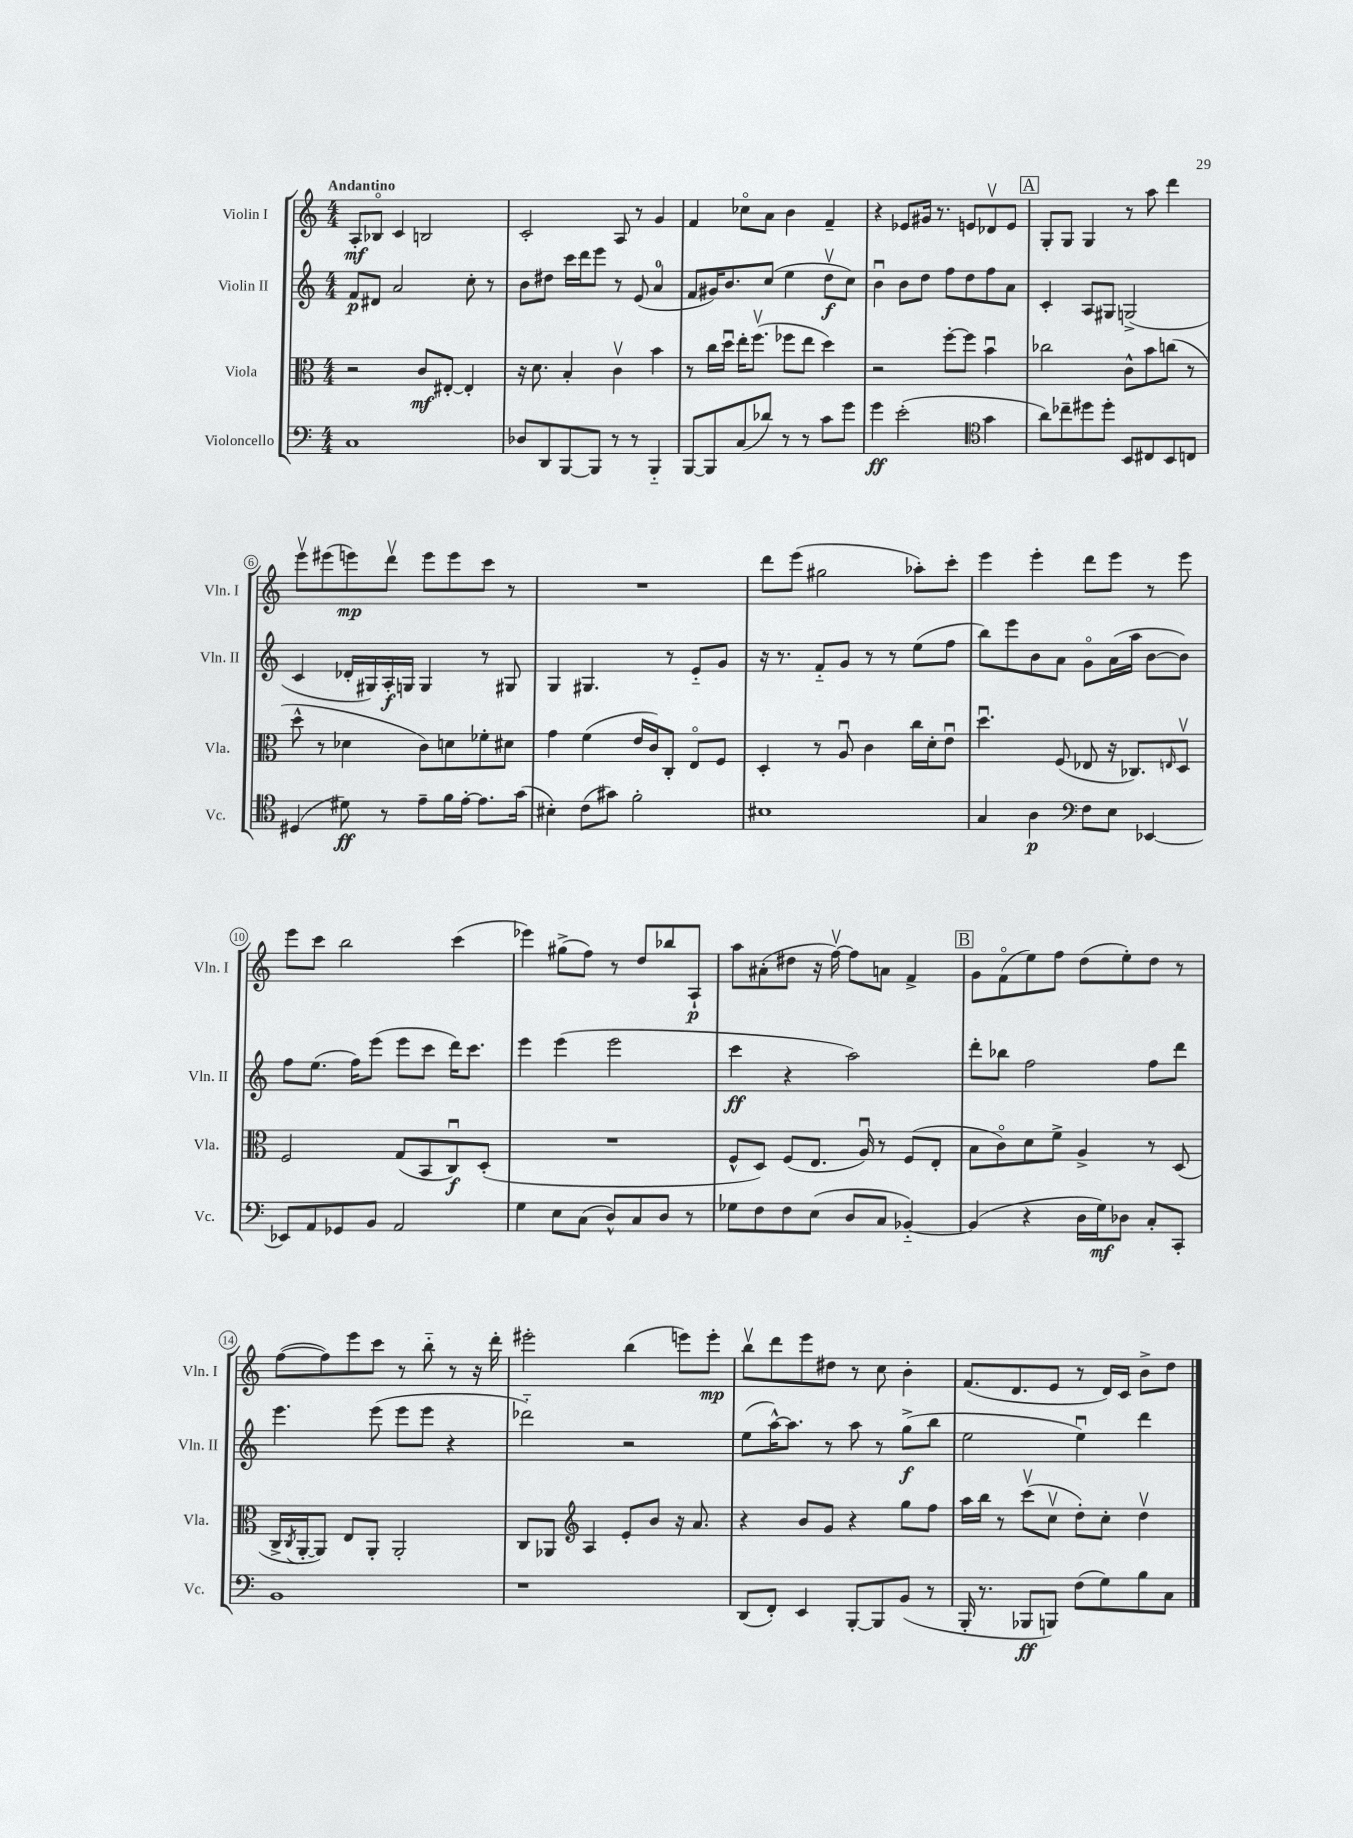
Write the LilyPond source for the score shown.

<<
\new StaffGroup <<
\new Staff = "s0" \with { instrumentName = "Violin I" shortInstrumentName = "Vln. I" } {
    \clef treble \key c \major \numericTimeSignature \time 4/4 \tempo "Andantino"
    a8-.\mf bes8\flageolet c'4 b2 |
    c'2-. a8 r8 g'4 |
    f'4 ces''8\flageolet a'8 b'4 f'4-- |
    r4 ees'8 gis'16 r8. e'8 des'8\upbow e'8 |
    \mark \markup { \box "A" } g8-. g8 g4 r8 a''8 d'''4 |
    e'''8\upbow eis'''8( e'''8\mp) d'''8\upbow e'''8 e'''8 c'''8 r8 |
    R1 |
    d'''8 e'''8( gis''2 aes''8-.) c'''8-. |
    e'''4 e'''4-. d'''8 e'''8 r8 e'''8 |
    e'''8 c'''8 b''2 c'''4( |
    ees'''4) gis''8->( f''8) r8 d''8 bes''8 a8-!\p |
    a''8 ais'8-.( dis''8 r16 f''16~\upbow) f''8 a'8 f'4-> |
    \mark \markup { \box "B" } g'8 f'8\flageolet( e''8) f''8 d''8( e''8-.) d''8 r8 |
    f''8~( f''8) e'''8 c'''8 r8 b''8-_ r8 r16 d'''16-. |
    eis'''2-. b''4( e'''8) e'''8-.\mp |
    b''8\upbow d'''8 e'''8 dis''8 r8 c''8 b'4-. |
    f'8.( d'8. e'8 r8 d'16) c'16 b'8-> d''8 \bar "|." |
}
\new Staff = "s1" \with { instrumentName = "Violin II" shortInstrumentName = "Vln. II" } {
    \clef treble \key c \major \numericTimeSignature \time 4/4
    f'8\p dis'8 a'2 c''8-. r8 |
    b'8 dis''8 c'''16 d'''16 e'''8 r8 e'8( a'4-0 |
    f'8 gis'16) b'8. c''8( e''4 d''8\upbow\f c''8) |
    b'4\downbow b'8 d''8 f''8 d''8 f''8 a'8 |
    \mark \markup { \box "A" } c'4-. a8 gis8 g2->( |
    c'4 des'16-. gis16) a16-.\f g16 g4 r8 gis8 |
    g4 gis4. r8 e'8-_ g'8 |
    r16 r8. f'8-_ g'8 r8 r8 e''8( f''8 |
    b''8) e'''8 b'8 a'8 g'8\flageolet a'16( a''16 b'8~ b'8) |
    f''8 e''8.( f''16) e'''8( e'''8 c'''8 d'''16) c'''8. |
    e'''4 e'''4( e'''2 |
    c'''4\ff r4 a''2) |
    \mark \markup { \box "B" } d'''8-. bes''8 f''2 f''8 d'''8 |
    e'''4. e'''8( e'''8 e'''8 r4 |
    des'''2-_) r2 |
    e''8( a''16~-^) a''8. r8 a''8 r8 g''8->\f( b''8 |
    e''2 e''4\downbow) d'''4 \bar "|." |
}
\new Staff = "s2" \with { instrumentName = "Viola" shortInstrumentName = "Vla." } {
    \clef alto \key c \major \numericTimeSignature \time 4/4
    r2 c'8\mf eis8~-. eis4-. |
    r16 d'8. b4-. c'4\upbow b'4 |
    r8 c''16 d''16\downbow e''16-. f''8.\upbow( fes''8 e''8 d''4) |
    r2 f''8~-. f''8 b'4\downbow |
    \mark \markup { \box "A" } ces''2 c'8-^ b'8 c''8( r8 |
    d''8-^ r8 des'4 c'8) d'8 fes'8-. dis'8 |
    g'4 f'4( e'16 c'16) c8-. e8\flageolet f8 |
    d4-. r8 a8\downbow c'4 c''16 d'16-. e'8\downbow |
    d''4.\downbow f8( ees8 r16 ces8.) \grace { e16 } d8\upbow |
    f2 g8( b,8 c8\downbow\f) d8-.( |
    R1 |
    f8-^ d8) f8( e8. a16\downbow) r8 f8( e8-. |
    \mark \markup { \box "B" } b8 c'8\flageolet) d'8 f'8-> a4-> r8 d8( |
    c16-> \acciaccatura { c8 } a,16~-. a,8) e8 a,8-. a,2-. |
    c8 aes,8 \clef treble a4 e'8-. b'8 r16 a'8. |
    r4 b'8 g'8 r4 g''8 f''8 |
    a''16 b''16 r8 c'''8\upbow( c''8\upbow d''8-.) c''8-. d''4\upbow \bar "|." |
}
\new Staff = "s3" \with { instrumentName = "Violoncello" shortInstrumentName = "Vc." } {
    \clef bass \key c \major \numericTimeSignature \time 4/4
    c1 |
    des8 d,8 b,,8~ b,,8 r8 r8 b,,4-_ |
    b,,8~ b,,8 c8( des'8) r8 r8 c'8 g'8 |
    g'4\ff e'2-.( \clef tenor g'4 |
    \mark \markup { \box "A" } a'8) ces''8-- dis''8 dis''8-. b,8 cis8 b,8 c8 |
    dis4( dis'8\ff) r8 e'8-- f'16 e'16~-. e'8. g'16( |
    bis4-.) c'8( gis'8) f'2-. |
    bis1 |
    g4 a4\p \clef bass f8 e8 ees,4~ |
    ees,8 a,8 ges,8 b,8 a,2 |
    g4 e8 c8( d8-^) c8 d8 r8 |
    ges8 f8 f8 e8( d8 c8 bes,4~-_) |
    \mark \markup { \box "B" } bes,4( r4 d16 g16\mf) des8 c8-. c,8-. |
    b,1 |
    r1 |
    d,8( f,8-.) e,4 b,,8~-. b,,8 b,8( r8 |
    b,,16-. r8. bes,,8\ff b,,8) f8( g8) b8 c8 \bar "|." |
}
>>
>>
\layout { \context { \Score \override BarNumber.stencil = #(make-stencil-circler 0.1 0.3 ly:text-interface::print) } }
